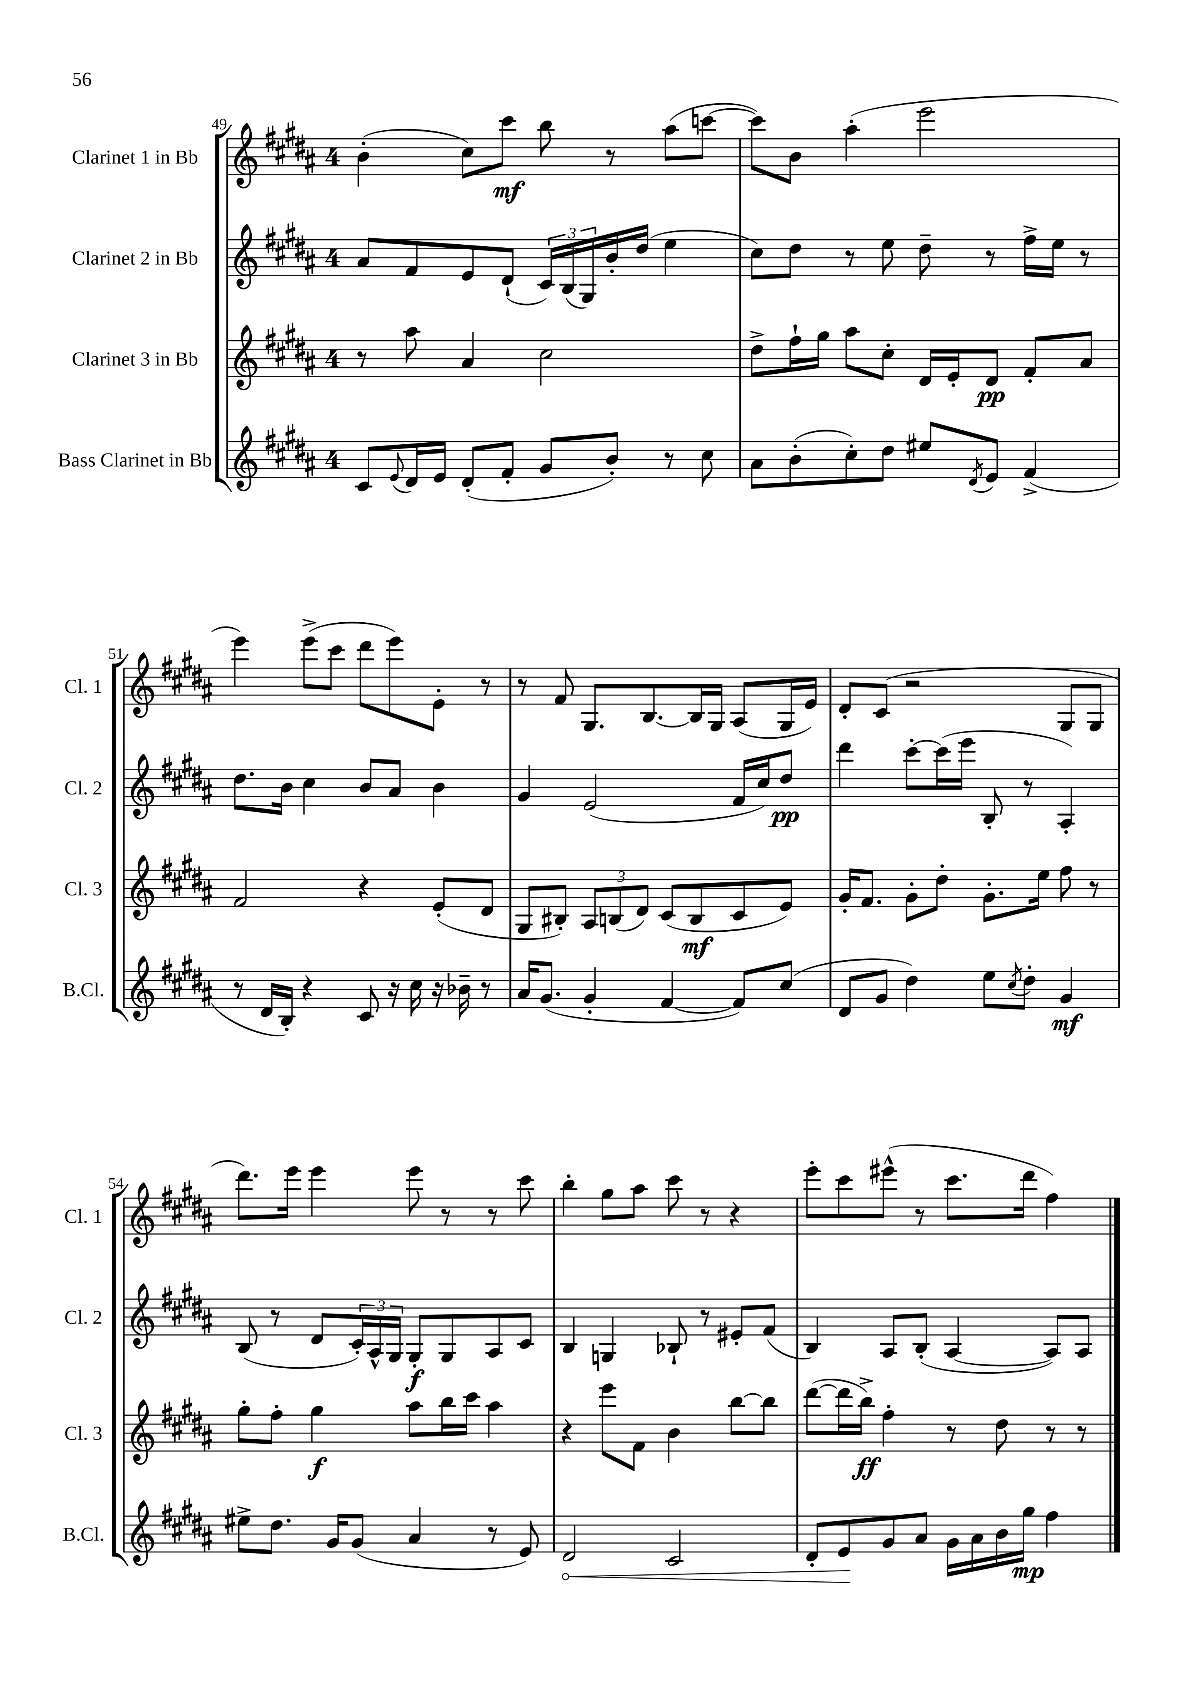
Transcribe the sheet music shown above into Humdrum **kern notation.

**kern	**kern	**kern	**kern
*staff4	*staff3	*staff2	*staff1
*clefG2	*clefG2	*clefG2	*clefG2
*k[f#c#g#d#a#]	*k[f#c#g#d#a#]	*k[f#c#g#d#a#]	*k[f#c#g#d#a#]
*M4/4	*M4/4	*M4/4	*M4/4
8c#	8r	8a#	(4b'
8qqe	.	.	.
16d#	8aa#	8f#	.
16e	.	.	.
(8d#'	4a#	8e	8cc#)
8f#'	.	(8d#`	8ccc#
8g#	2cc#	24c#)	8bb
.	.	(24B	.
.	.	24G#)	.
8b')	.	16b'	8r
.	.	(16dd#	.
8r	.	4ee	(8aa#
8cc#	.	.	[8ccc
=	=	=	=
8a#	8dd#^	8cc#)	8ccc])
(8b'	16ff#`	8dd#	8b
.	16gg#	.	.
8cc#')	8aa#	8r	(4aa#'
8dd#	8cc#'	8ee	.
8ee#	16d#	8dd#~	2eee
.	16e'	.	.
8qd#	.	.	.
8e	8d#	8r	.
(4f#^	8f#'	16ff#^	.
.	.	16ee	.
.	8a#	8r	.
=	=	=	=
8r	2f#	8.dd#	4eee)
16d#	.	.	.
16B')	.	16b	.
4r	.	4cc#	(8eee^
.	.	.	8ccc#
8c#	4r	8b	8ddd#
16r	.	8a#	8eee)
16cc#	.	.	.
16r	(8e'	4b	8e'
16b-~	.	.	.
8r	8d#	.	8r
=	=	=	=
16a#	8G#	4g#	8r
(8.g#	.	.	.
.	8B#')	.	8f#
4g#'	12A#	(2e	8.G#
.	(12B	.	.
.	12d#)	.	.
.	.	.	[8.B
[4f#	(8c#	.	.
.	8B	.	16B]
.	.	.	16G#
8f#])	8c#	16f#	(8A#
.	.	16cc#)	.
(8cc#	8e)	8dd#	16G#
.	.	.	16e)
=	=	=	=
8d#	16g#'	4ddd#	8d#'
.	8.f#	.	.
8g#	.	.	(8c#
4dd#)	8g#'	[8ccc#'	2r
.	8dd#'	(16ccc#]	.
.	.	16eee	.
8ee	8.g#'	8B'	.
8qcc#	.	.	.
8dd#'	.	8r	.
.	16ee	.	.
4g#	8ff#	4A#')	8G#
.	8r	.	8G#
=	=	=	=
8ee#^	8gg#'	(8B	8.ddd#)
8.dd#	8ff#'	8r	.
.	.	.	16eee
.	4gg#	8d#	4eee
16g#	.	.	.
(8g#	.	24c#')	.
.	.	24A#^^	.
.	.	24G#	.
4a#	8aa#	8G#'	8eee
.	16bb	8G#	8r
.	16ccc#	.	.
8r	4aa#	8A#	8r
8e)	.	8c#	8ccc#
=	=	=	=
2d#	4r	4B	4bb'
.	8eee	4G	8gg#
.	8f#	.	8aa#
2c#	4b	8B-`	8ccc#
.	.	8r	8r
.	[8bb	8e#'	4r
.	8bb]	(8f#	.
=	=	=	=
8d#'	([8ddd#	4B)	8eee'
8e	16ddd#]	.	8ccc#
.	16bb^)	.	.
8g#	4ff#'	8A#	(8eee#^^
8a#	.	(8B'	8r
16g#	8r	[4A#	8.ccc#
16a#	.	.	.
16b	8dd#	.	.
16gg#	.	.	16ddd#
4ff#	8r	8A#])	4ff#)
.	8r	8A#	.
==	==	==	==
*-	*-	*-	*-
